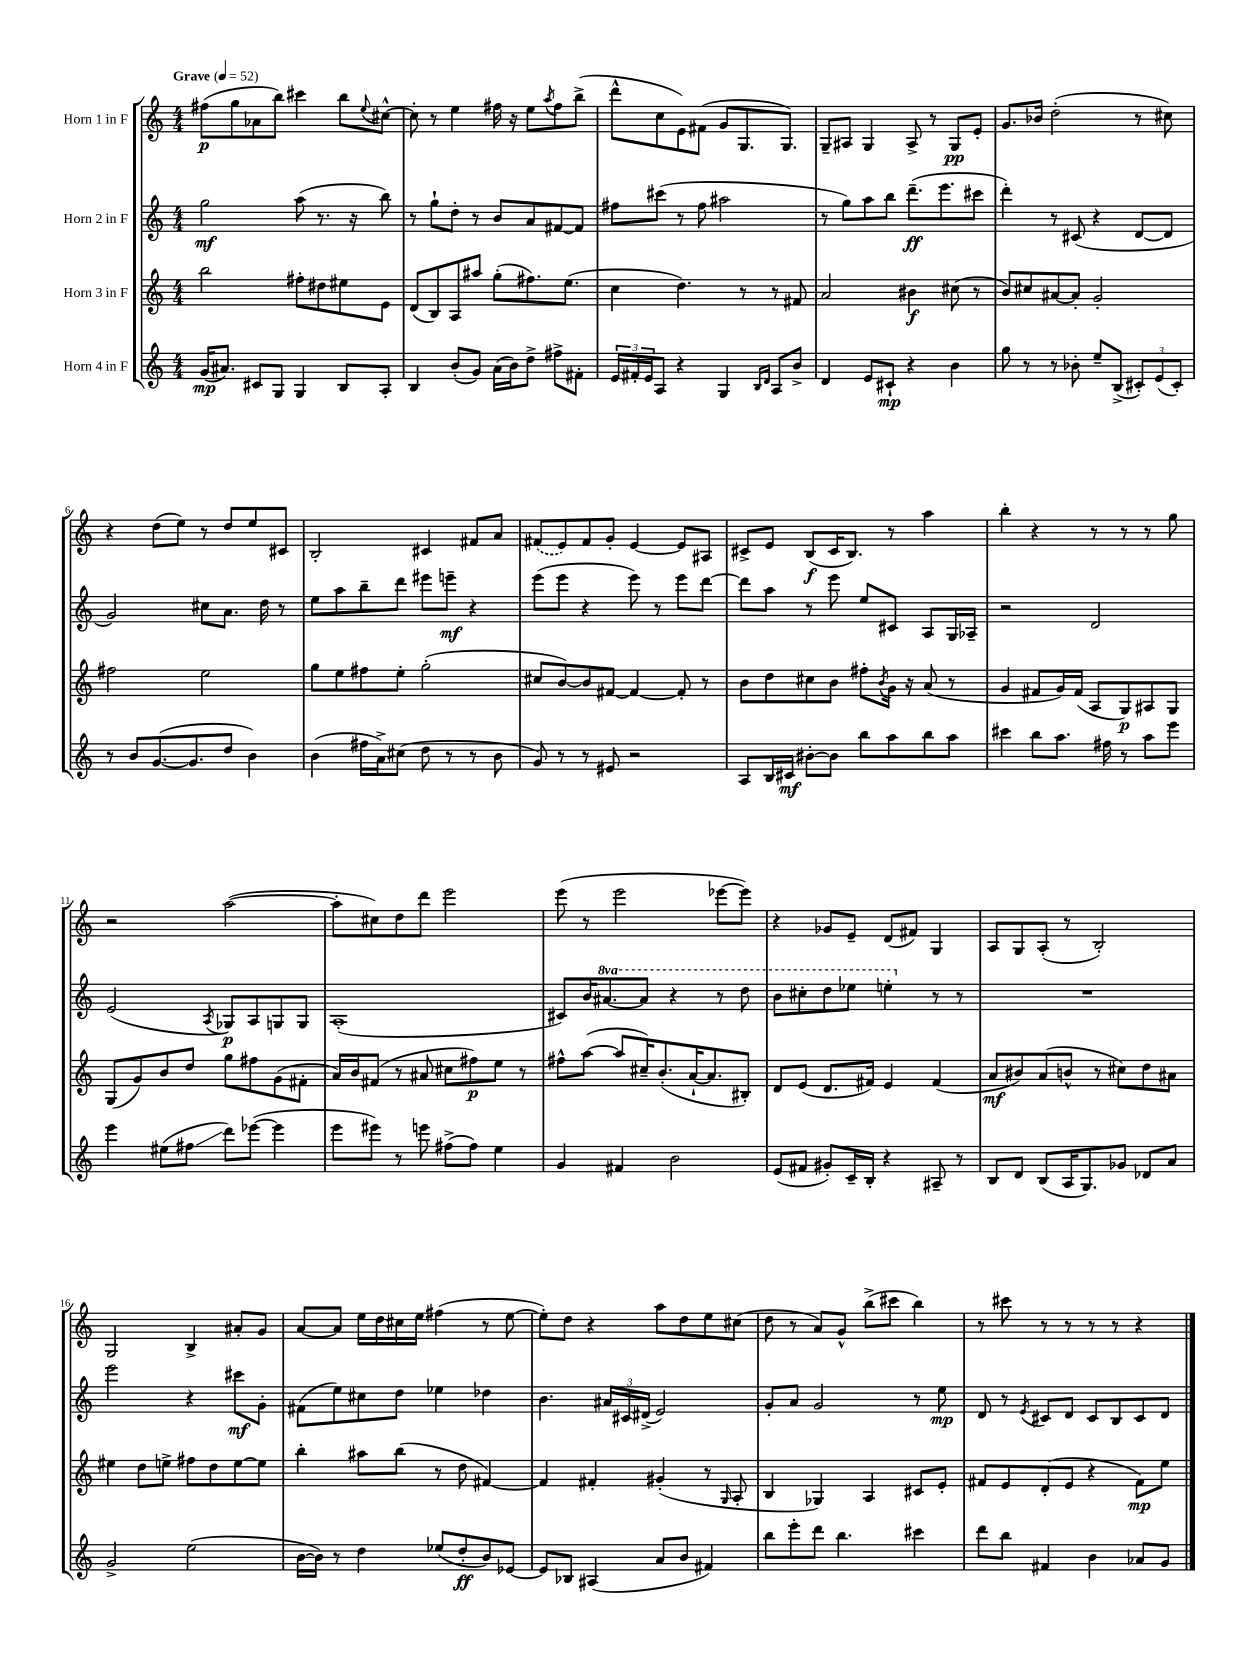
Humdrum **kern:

**kern	**kern	**kern	**kern
*staff4	*staff3	*staff2	*staff1
*clefG2	*clefG2	*clefG2	*clefG2
*k[]	*k[]	*k[]	*k[]
*M4/4	*M4/4	*M4/4	*M4/4
*MM52	*MM52	*MM52	*MM52
(16g	2bb	2gg	(8ff#
8.a#)	.	.	.
.	.	.	8gg
8c#	.	.	8a-
8G	.	.	8bb)
4G	8ff#'	(8aa	4ccc#
.	8dd#	8.r	.
8B	8ee#	.	8bb
.	.	16r	.
.	.	.	8qqee
8A'	8e	8bb)	[8cc#^^
=	=	=	=
4B	(8d	8r	8cc#']
.	8B)	8gg`	8r
(8b'	8A	8dd'	4ee
8g)	8aa#	8r	.
(16a	(8gg'	8b	16ff#
16b)	.	.	16r
8dd^	8.ff#)	8a	8ee
.	.	.	8qaa
8ff#^	.	[8f#	8ff#
.	(8.ee	.	.
8f#'	.	8f#]	(8bb^
=	=	=	=
24e	4cc	8ff#	8ddd^^
24f#'	.	.	.
24e	.	.	.
8A	.	(8ccc#	8cc
4r	4.dd)	8r	8e)
.	.	8ff#	(8f#
4G	.	2aa#	8g
.	8r	.	8.G
16qqB	.	.	.
16qqd	.	.	.
8A	8r	.	.
.	.	.	8.G)
8b^	8f#	.	.
=	=	=	=
4d	2a	8r	8G~
.	.	8gg)	8A#
8e	.	8aa	4G
8c#`	.	8bb	.
4r	4b#	(8.ddd~	8A#^
.	.	.	8r
.	.	8.eee	.
4b	(8cc#	.	8G
.	8r	8ccc#	8e'
=	=	=	=
8gg	8b)	4ddd')	8.g
8r	8cc#	.	.
.	.	.	16b-
8r	[8a#	8r	(2dd'
8b-'	8a#']	(8c#	.
8ee~	2g'	4r	.
(8B^	.	.	.
12c#')	.	[8d	8r
(12e	.	.	.
.	.	8d]	8cc#)
12c#')	.	.	.
=	=	=	=
8r	2ff#	2g)	4r
8b	.	.	.
([8.g	.	.	(8dd
.	.	.	8ee)
8.g]	.	.	.
.	2ee	8cc#	8r
8dd	.	8.a	8dd
4b)	.	.	8ee
.	.	16dd	.
.	.	8r	8c#
=	=	=	=
(4b	8gg	8ee	2B'
.	8ee	8aa	.
16ff#	8ff#	8bb~	.
16a^)	.	.	.
(8cc#	8ee'	8ddd	.
8dd	(2gg'	8eee#	4c#
8r	.	8eee~	.
8r	.	4r	8f#
8b	.	.	8a
=	=	=	=
8g)	8cc#	(8eee	(8f#
8r	[8b)	8eee	8e)
8r	8b]	4r	8f#
8e#	[8f#	.	8g'
2r	4f#_	8eee)	[4e
.	.	8r	.
.	8f#']	8eee	8e]
.	8r	[8ddd	8A#
=	=	=	=
8A	8b	8ddd]	8c#^
16B	8dd	8aa	8e
16c#	.	.	.
[8b#'	8cc#	8r	(8B
8b#]	8b	8eee	16c#
.	.	.	8.B)
8bb	8ff#'	8ee	.
.	8qb	.	.
8aa	16g	8c#	8r
.	16r	.	.
8bb	(8a	8A	4aa
8aa	8r	16G	.
.	.	16A-~	.
=	=	=	=
4ccc#	4g	2r	4bb'
8bb	8f#	.	4r
8.aa	16g)	.	.
.	(16f#	.	.
.	8A	2d	8r
16ff#	.	.	.
8r	8G)	.	8r
8aa	8A#	.	8r
8eee	8G	.	8gg
=	=	=	=
4eee	(8G	(2e	2r
.	8g)	.	.
(8ee#	8b	.	.
8ff#	8dd	.	.
.	.	8qA	.
8ddd)	8gg	8G-)	([2aa
([8eee-	8ff#	8A	.
4eee-]	(8g	8G	.
.	8f#'	8G	.
=	=	=	=
8eee	16a)	(1A'	8aa']
.	16b	.	.
8eee#)	(8f#	.	8cc#)
8r	8r	.	8dd
8eee	8a#	.	8ddd
(8ff#^	8cc#	.	2eee
8ff#)	8ff#)	.	.
4ee	8ee	.	.
.	8r	.	.
=	=	=	=
4g	8ff#^^	8c#)	(8eee
.	([8aa	16b	8r
.	.	[8.aa#	.
4f#	8aa]	.	2eee
.	16cc#~)	8aa#]	.
.	(8.b'	.	.
2b	.	4r	.
.	[16a`	.	.
.	8.a]	.	.
.	.	8r	[8eee-
.	8B#')	8ddd	8eee-])
=	=	=	=
(8e	8d	8bb	4r
8f#	(8e	8ccc#'	.
8g#')	8.d	8ddd	8g-
16c~	.	8eee-	8e~
16B'	16f#)	.	.
4r	4e	4eee'	(8d
.	.	.	8f#)
8A#~	(4f#	8r	4G
8r	.	8r	.
=	=	=	=
8B	8a	1r	8A
8d	8b#)	.	8G
(8B	(8a	.	(8A'
16A	8b^^	.	8r
8.G)	.	.	.
.	8r	.	2B')
8g-	8cc#)	.	.
8d-	8dd	.	.
8a	8a#	.	.
=	=	=	=
2g^	4ee#	2eee	2G
.	8dd	.	.
.	8ee^	.	.
(2ee	8ff#	4r	4B^
.	8dd	.	.
.	[8ee	8ccc#	8a#'
.	8ee]	8g'	8g
=	=	=	=
[16b	4bb'	(8f#	[8a
16b])	.	.	.
8r	.	8ee)	8a]
4dd	8aa#	8cc#	16ee
.	.	.	16dd
.	(8bb	8dd	16cc#
.	.	.	16ee
(8ee-	8r	4ee-	(4ff#
8dd'	8dd	.	.
8b)	[4f#)	4dd-	8r
[8e-	.	.	[8ee
=	=	=	=
8e-]	4f#]	4.b	8ee'])
8B-	.	.	8dd
(4A#	4f#'	.	4r
.	.	24a#	.
.	.	24c#	.
.	.	(24d#^	.
8a	(4g#'	2e)	8aa
8b	.	.	8dd
4f#)	8r	.	8ee
.	16qqG	.	.
.	8A'	.	(8cc#
=	=	=	=
8bb	4B	8g'	8dd
8eee'	.	8a	8r
8ddd	4G-)	2g	8a)
4.bb	.	.	8g^^
.	4A	.	(8bb^
.	.	.	8ccc#
4ccc#	8c#	8r	4bb)
.	8e'	8ee	.
=	=	=	=
8ddd	8f#	8d	8r
8bb	8e	8r	8ccc#
.	.	8qe	.
4f#	(8d'	8c#	8r
.	8e	8d	8r
4b	4r	8c#	8r
.	.	8B	8r
8a-	8f#)	8c#	4r
8g	8ee	8d	.
==	==	==	==
*-	*-	*-	*-
